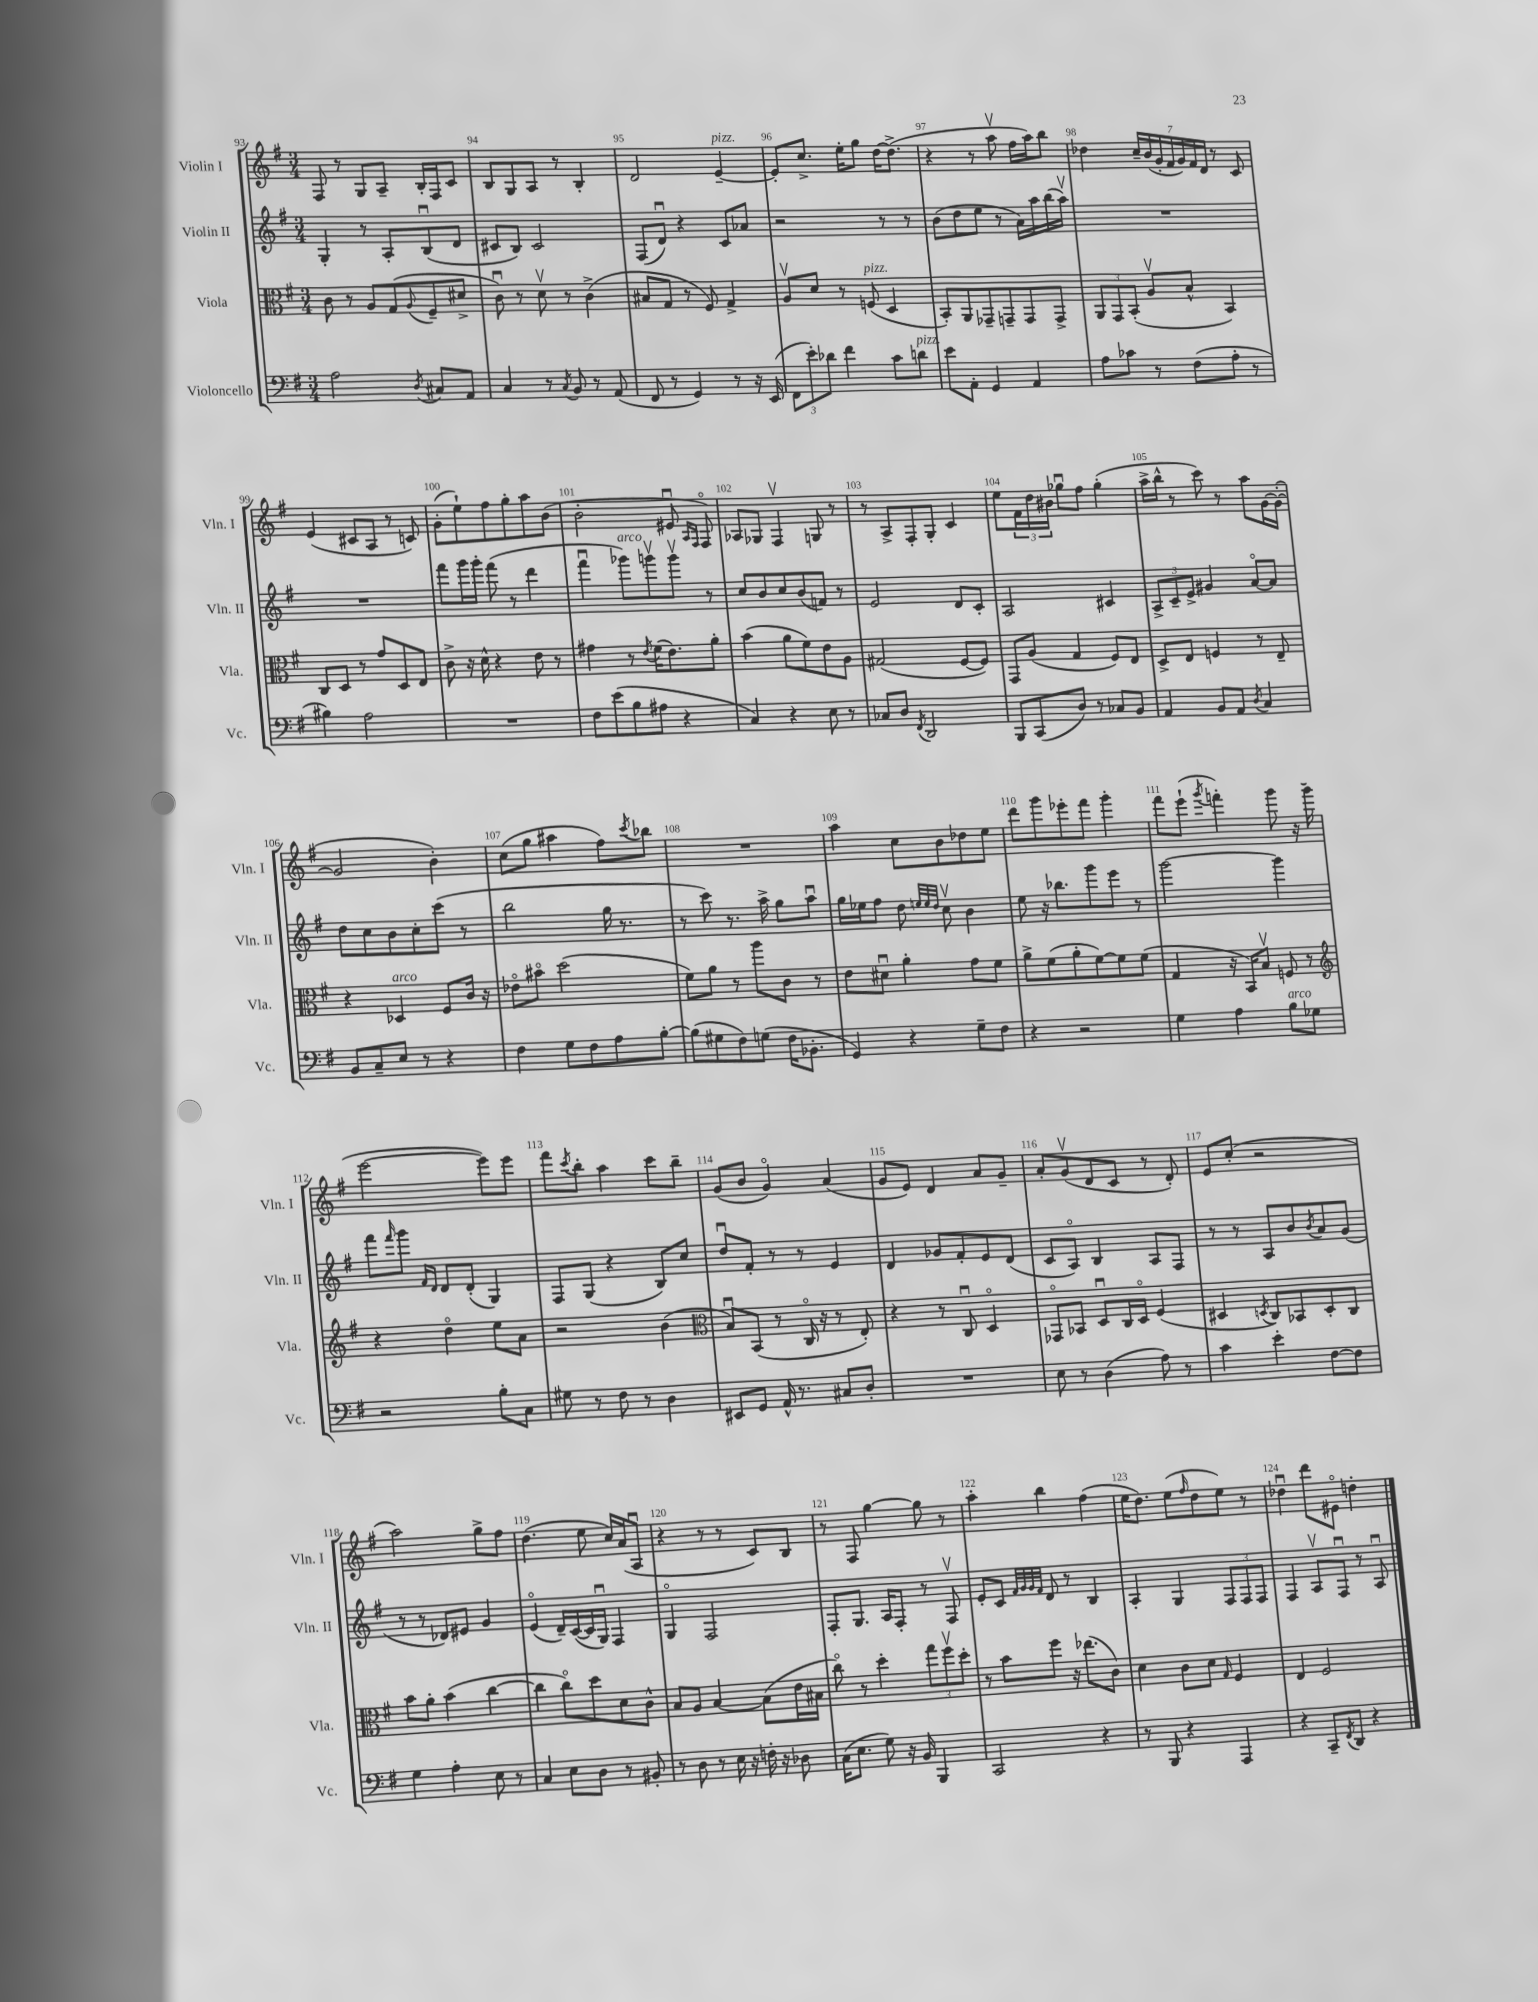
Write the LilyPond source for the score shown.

<<
\new StaffGroup <<
\new Staff = "s0" \with { instrumentName = "Violin I" shortInstrumentName = "Vln. I" } {
    \clef treble \key g \major \numericTimeSignature \time 3/4
    fis8 r8 g8 a8-- b16-. fis16 c'8 |
    b8 g8 a8 r8 b4-. |
    d'2 e'4~--^\markup { \italic "pizz." } |
    e'8-. c''8.-> e''16-. g''8 d''16~ d''8.->( |
    r4 r8 a''8\upbow fis''16 a''16) b''8 |
    des''4 \tuplet 7/4 { c''16-- b'16( g'16-. fis'16 g'16) fis'16 d'16 } r8 c'8 |
    e'4( cis'8 a8 r8 c'8) |
    g'8-.( e''8-!) fis''8 g''8-. a''8 b'8( |
    b'2-. eis'8\downbow \grace { a16 fis16 } fis8\flageolet) |
    aes8 ges8 fis4\upbow g8 r8 |
    r8 a8-> fis8-. g8-. c'4 |
    e''8 \tuplet 3/2 { fis'16 d''16 bis'16 } ges''8\downbow fis''8 ges''4-.( |
    a''16-> b''16-^ r8 c'''8) r8 a''8 g'16~ g'16~-.( |
    g'2 b'4-.) |
    c''8( g''8 ais''4 fis''8) \acciaccatura { c'''8 } bes''8 |
    R2. |
    a''4 c''8 b'8 des''8 e''8 |
    d'''8 g'''8 ees'''8-. fis'''8 g'''4-. |
    fis'''8 e'''8-!( \acciaccatura { g'''8 } f'''4-.) g'''8 r16 g'''16( |
    e'''2~ e'''8) e'''8 |
    fis'''8 \acciaccatura { c'''8 } b''8-. a''4 c'''8 b''8-- |
    g'8( b'8 g'4\flageolet) a'4( |
    g'8 e'8) d'4 a'8 g'8-- |
    a'8-. g'8\upbow( d'8 c'8 r8 d'8-.) |
    e'8 c''8-.( r2 |
    a''2) g''8-> fis''8 |
    d''4.( e''8 c''16) a'16( a8\downbow |
    r4 r8 r8 c'8) b8 |
    r8 fis8 g''4~ g''8 r8 |
    a''4-. b''4 fis''4( |
    e''16 d''8.) e''8( \grace { fis''16 } d''8 e''8) r8 |
    des''4\downbow d'''8 eis'8\flageolet d''4-. \bar "|." |
}
\new Staff = "s1" \with { instrumentName = "Violin II" shortInstrumentName = "Vln. II" } {
    \clef treble \key g \major \numericTimeSignature \time 3/4
    g4-. r8 a8-. b8\downbow( d'8 |
    cis'8 b8) cis'2 |
    fis8( d'8\downbow) r4 c'8 aes'8 |
    r2 r8 r8 |
    b'8( d''8 e''8 r8 a'16) a''16 b''16( a''16\upbow) |
    R2. |
    R2. |
    fis'''8 g'''16 g'''16-. fis'''8( r8 d'''4 |
    fis'''4\downbow ges'''8^\markup { \italic "arco" }) g'''8\upbow g'''8\upbow r8 |
    c''8 b'8 c''8 b'8( f'8) r8 |
    e'2 d'8 c'8-. |
    a2 cis'4 |
    \tuplet 3/2 { a8-> c'8-- e'8-> } gis'4 a'8~\flageolet a'8 |
    d''8 c''8 b'8 c''8-. c'''8( r8 |
    b''2 g''16 r8. |
    r8 c'''8) r8. a''16-> g''8 a''8\downbow |
    g''16 ees''16 fis''8 d''8 \grace { e''32 e''32 d''32 } c''8\upbow b'4 |
    e''8 r16 bes''8. g'''8 e'''8 r8 |
    g'''2~ g'''4 |
    fis'''8 \grace { fis'''16 } g'''8 \grace { fis'16 d'16 } d'8 d'8-.( g4) |
    fis8 g8( r4 b8) c''8 |
    d''8\downbow fis'8-. r8 r8 e'4 |
    d'4 ges'8 fis'8-. e'8 d'8( |
    c'8 a8\flageolet) b4 a8 fis8 |
    r8 r8 a8 b'8 \acciaccatura { b'8 } a'8 g'8( |
    r8 r8 des'8) eis'8 g'4 |
    e'4\flageolet( d'16--) c'16~( c'16 g16\downbow) fis4 |
    g4\flageolet fis2 |
    fis8-. g8. a16 fis8-. r8 fis8\upbow |
    e'8-. c'8 \grace { fis'32 g'32 g'32 fis'32 } d'8 r8 b4 |
    a4-. g4 \tuplet 3/2 { fis8 fis8 fis8 } |
    fis4 a8\upbow fis8\downbow r8 a8\downbow \bar "|." |
}
\new Staff = "s2" \with { instrumentName = "Viola" shortInstrumentName = "Vla." } {
    \clef alto \key g \major \numericTimeSignature \time 3/4
    c'8 r8 a8 g8( \appoggiatura { a8 } fis8-- dis'8-> |
    c'8\downbow) r8 d'8\upbow r8 c'4->( |
    bis8 g8 r8 fis8) g4-> |
    a8\upbow d'8 r8 f8^\markup { \italic "pizz." }( d4 |
    b,8-.) a,8 ges,8-- g,8-- g,8 g,8-> |
    \tuplet 3/2 { a,8 g,8 b,8-.( } a8\upbow b8-^ b,4) |
    c8 d8 r8 g'8 d8 e8 |
    c'8-> r16 d'16-^ r4 e'8 r8 |
    gis'4 r8 \acciaccatura { e'8 } fis'16( e'8.) a'8-. |
    b'4( a'8 fis'8) e'8 a8 |
    gis2( fis8~ fis8) |
    g,8 a8( g4 fis8) e8 |
    d8-> e8 f4 r8 e8-- |
    r4 des4^\markup { \italic "arco" } fis8 c'16 r16 |
    ees'8\flageolet bis'8\flageolet d''2( |
    fis'8) a'8 r8 a''8 c'8 r8 |
    e'8 dis'8\downbow a'4-. g'8 fis'8 |
    a'8-> fis'8( a'8-. fis'8~) fis'8 fis'8( |
    g4 r16 b,16) b8\upbow f8 r8 |
    \clef treble r4 d''4\flageolet e''8 a'8 |
    r2 b'4( |
    \clef alto b8\downbow) b,8( r8 c16\flageolet r16 r8 e8-.) |
    r4 r8 c8\downbow d4\flageolet |
    ges,8\flageolet bes,8 d8\downbow c16 d16\flageolet fis4( |
    dis4 \acciaccatura { d8 } c8) bes,8 d8-. c8 |
    b'8 a'8-. b'4( c''4~ |
    c''4 c''8\flageolet) d''8 d'8 c'8-^ |
    b8 a8 b4~ b8( e'16 bis16 |
    c''8\flageolet) r8 d''4-. \tuplet 3/2 { g''8 fis''8\upbow d''8-. } |
    r8 b'8 fis''8 r16 ees''8.( c'8) |
    d'4 c'8 d'8 \grace { g16 } fis4 |
    e4 fis2 \bar "|." |
}
\new Staff = "s3" \with { instrumentName = "Violoncello" shortInstrumentName = "Vc." } {
    \clef bass \key g \major \numericTimeSignature \time 3/4
    a2 \acciaccatura { d8 } cis8 a,8 |
    c4 r8 \acciaccatura { c8 } b,8 r8 a,8( |
    fis,8 r8 g,4) r8 r16 e,16( |
    \tuplet 3/2 { fis,8 e'8-.) des'8 } fis'4 c'8 d'8^\markup { \italic "pizz." } |
    e'8 a,8-. g,4 a,4 |
    a8 ces'8 r8 fis8( a8-. r8 |
    bis4) a2 |
    R2. |
    fis8 e'8( b8 ais8 r4 |
    c4) r4 e8 r8 |
    ces8 d8 \acciaccatura { fis,8 } d,2 |
    b,,8 c,8( d8) r8 ces8 b,8 |
    a,4 b,8 a,8 \acciaccatura { d8 } c4 |
    b,8 c8-- e8 r8 r4 |
    fis4 g8 fis8 a8 b8~-. |
    b8( gis8 fis8) g8( fis16 bes,8.-. |
    g,4) r4 g8-- fis8 |
    r4 r2 |
    g4 a4 b8^\markup { \italic "arco" } ges8 |
    r2 b8-. c8 |
    gis8 r8 fis8 r8 d4 |
    eis,8 g,8 a,16-^ r8. cis8 d8-. |
    R2. |
    e8 r8 d4( a8) r8 |
    c'4 e'4-. fis8~ fis8 |
    g4 a4-. e8 r8 |
    c4 e8 d8 r8 bis,8-. |
    r8 d8 r8 e16 r16 f16-. r16 des8 |
    c16( e8. g8) r16 b,16 b,,4 |
    c,2 r4 |
    r8 b,,8 r4 a,,4 |
    r4 c,8-- \acciaccatura { fis,8 } d,8 r4 \bar "|." |
}
>>
>>
\layout { \context { \Score currentBarNumber = #93 \override BarNumber.break-visibility = ##(#f #t #t) barNumberVisibility = #all-bar-numbers-visible } }
